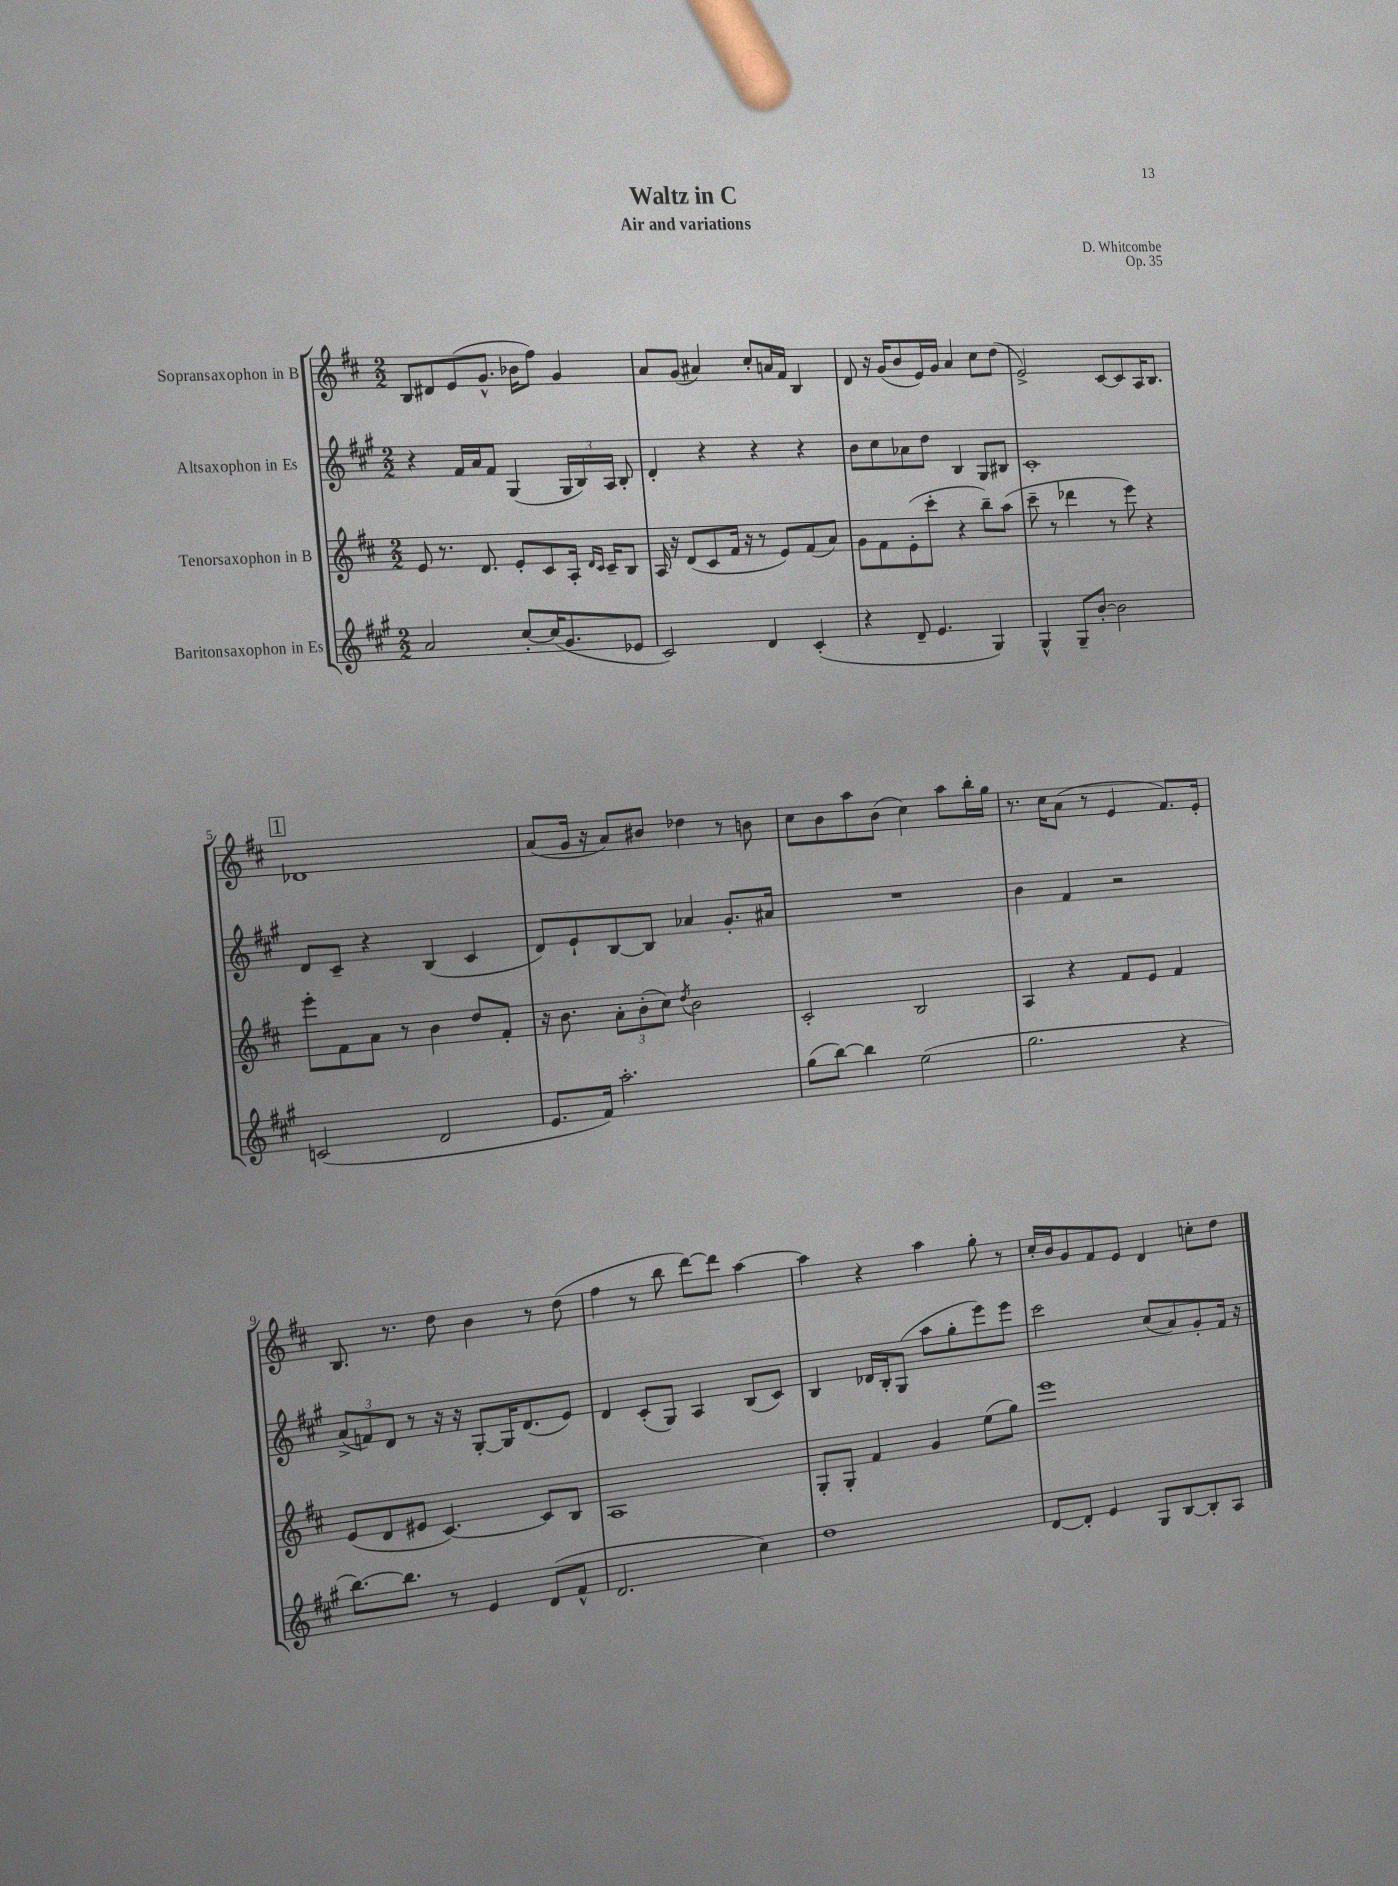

**kern	**kern	**kern	**kern
*staff4	*staff3	*staff2	*staff1
*clefG2	*clefG2	*clefG2	*clefG2
*k[f#c#g#]	*k[f#c#]	*k[f#c#g#]	*k[f#c#]
*M2/2	*M2/2	*M2/2	*M2/2
2a	8e	4r	8B
.	8.r	.	8d#
.	.	16f#	(8e
.	8.d	16a	.
.	.	8f#	8.g^^
[8cc#'	8e'	(4G#	.
.	.	.	16b-
(16cc#]	8c#	.	8ff#)
8.g#	.	.	.
.	16A'	24G#	4g
.	.	24B)	.
.	16qqd	.	.
.	16qqc#	.	.
.	16c#~	.	.
.	.	24A	.
8e-	8B	8B'	.
=	=	=	=
2c#)	16A	4d'	8a
.	16r	.	.
.	(8d	.	(8g
.	8c#	4r	4a#)
.	16f#	.	.
.	16r	.	.
4d	8r	4r	8cc#'
.	8e)	.	16a
.	.	.	16f#
(4c#'	(8f#	4r	4B
.	8a)	.	.
=	=	=	=
4r	8g	8b	8d
.	8f#	8cc#	16r
.	.	.	(16g
8d~	(8e'	8a-	8b
4.e	8ccc#'	8dd	16e)
.	.	.	16g
.	4r	4B	4a
4G#)	8bb~)	8G#	8cc#
.	(8aa	8B#	(8dd
=	=	=	=
4G#^^	8ccc#~	1c#'	2e^)
.	8r	.	.
8G#~	4ddd-	.	.
[8b'	.	.	.
2b]	8r	.	[8c#
.	8eee)	.	8c#]
.	4r	.	16A
.	.	.	8.B
=	=	=	=
(2c	8eee'	8d	1d-
.	8f#	8c#~	.
.	8a	4r	.
.	8r	.	.
2d	4b	(4B	.
.	8dd	4c#	.
.	8f#'	.	.
=	=	=	=
8.e	16r	8d)	(8a
.	8.b	.	.
.	.	8e`	16g
16f#)	.	.	16r
2.aa'	12a'	[8B	8a)
.	(12b'	.	.
.	.	8B]	8b#
.	12cc#)	.	.
.	8qdd	.	.
.	2b	4a-	4dd-
.	.	8.g#'	8r
.	.	.	8b
.	.	16a#	.
=	=	=	=
(8gg#	2c#'	1r	8cc#
[8bb)	.	.	8b
4bb]	.	.	8aa
.	.	.	(8b
(2ee	2B	.	4cc#)
.	.	.	8aa
.	.	.	16bb'
.	.	.	16gg
=	=	=	=
2.gg#	4A	4b	8.r
.	.	.	16cc#
.	4r	4f#	(8a
.	.	.	8r
.	8f#	2r	4e
.	8e	.	.
4r	4f#	.	8.f#)
.	.	.	16e'
=	=	=	=
[8.bb)	(8e	(12a^	8.B
.	.	12f)	.
.	8d	.	.
.	.	12d	.
8.bb]	.	.	8.r
.	8e#	8r	.
8r	[4.c#)	16r	8dd
.	.	16r	.
4e	.	[8G#'	4b
.	.	16G#]	.
.	.	(8.d	.
(8d	8c#]	.	8r
8f#^^	8B	8e)	(8dd
=	=	=	=
2.d	1A	4d	4ff#
.	.	(8c#'	8r
.	.	8G#)	8bb
.	.	4A	[8ddd)
.	.	.	8ddd]
4cc#)	.	(8B	[4aa
.	.	8c#)	.
=	=	=	=
1dd	8G'	4B	4aa]
.	8G'	.	.
.	4f#	16d-	4r
.	.	16B'	.
.	.	(8G#	.
.	4g	8aa	4aa
.	.	8gg#'	.
.	(8ee	8eee)	8gg'
.	8gg)	8eee	8r
=	=	=	=
[8d	1eee	2ccc#	16cc#'
.	.	.	16b
8d']	.	.	8g
4e	.	.	8f#
.	.	.	8e
8G#	.	(8cc#	4d
[8B	.	8a)	.
8B']	.	8g#'	8cc'
8A	.	16f#	8dd
.	.	16r	.
==	==	==	==
*-	*-	*-	*-
